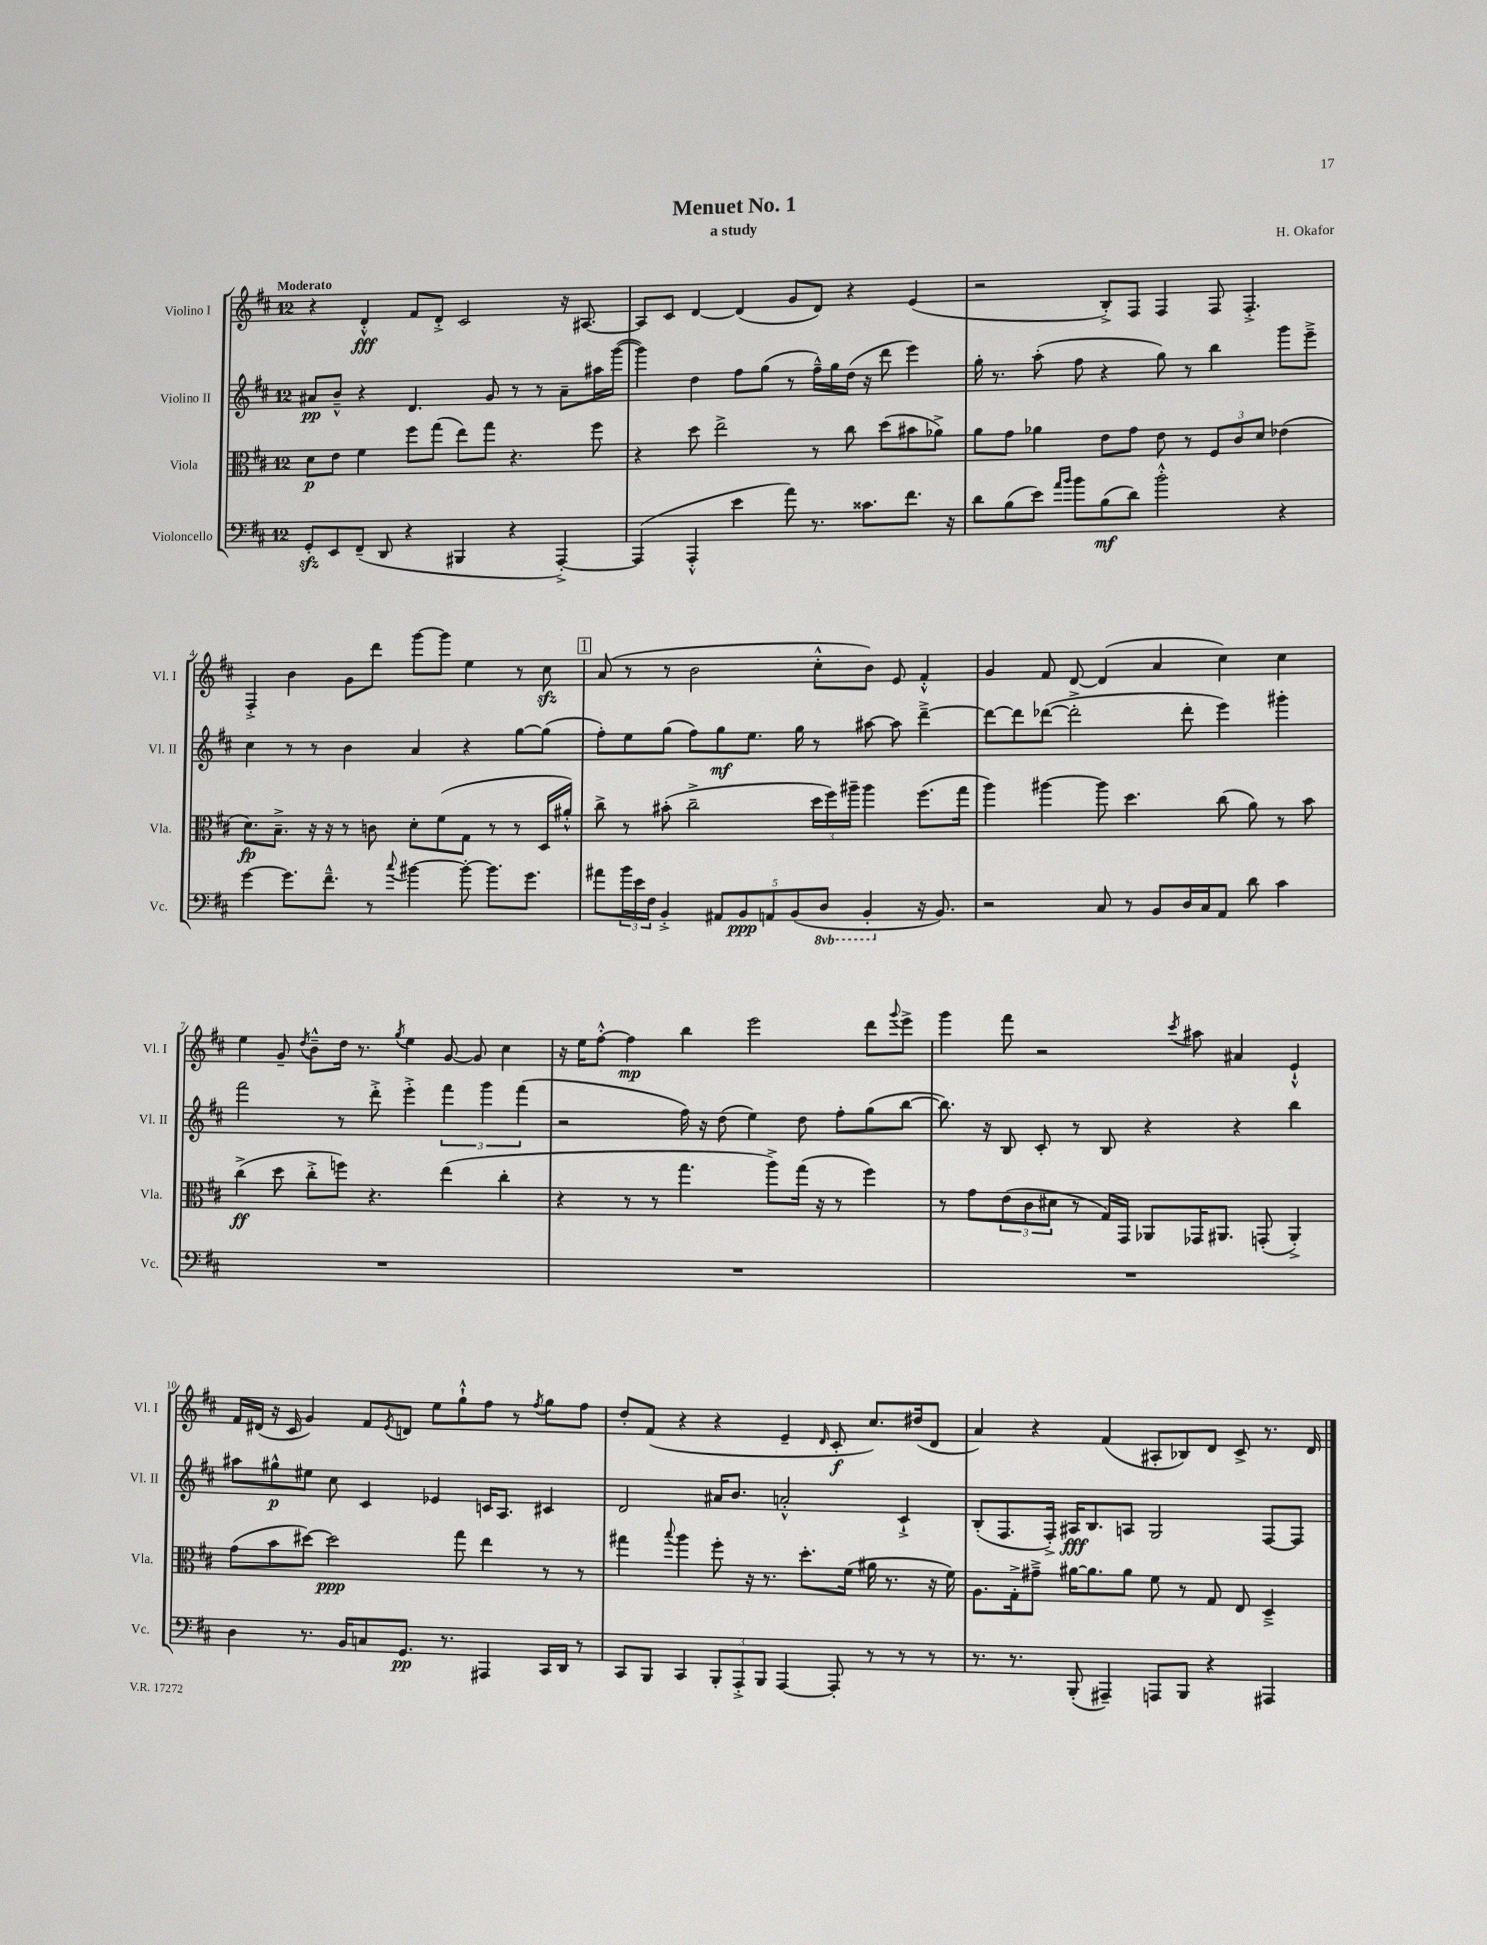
\header { title = "Menuet No. 1" composer = "H. Okafor" subtitle = "a study" }
<<
\new StaffGroup <<
\new Staff = "s0" \with { instrumentName = "Violino I" shortInstrumentName = "Vl. I" } {
    \clef treble \key d \major \once \override Staff.TimeSignature.style = #'single-digit \time 12/8 \tempo "Moderato"
    r4 d'4-.-^\fff fis'8 d'8-.-> cis'2 r16 ais8.~ |
    ais8 cis'8 d'4~ d'4( g'8 d'8) r4 e'4( |
    r2 b8-.->) fis8 fis4 fis8 fis4.-.-> |
    fis4-.-> b'4 g'8 d'''8 g'''8~ g'''8 e''4 r8 cis''8\sfz |
    \mark \markup { \box "1" } a'8( r8 r8 b'2 cis''8-.-^ b'8) e'8 fis'4-.-^ |
    g'4 fis'8 d'8~ d'4( a'4 cis''4) cis''4 |
    e''4 g'8-- \acciaccatura { d''8 } b'8---^ d''16 r8. \acciaccatura { g''8 } e''4 g'8~ g'8 cis''4 |
    r16 e''16 fis''8~-.-^ fis''4\mp b''4 e'''2 d'''8 \appoggiatura { g'''8 } e'''8-> |
    g'''4 fis'''8 r2 \acciaccatura { cis'''8 } ais''8 ais'4 e'4-!-^ |
    fis'16 dis'16( r16 cis'16 g'4) fis'8 \acciaccatura { e'8 } d'8 e''8 g''8-!-^ fis''8 r8 \acciaccatura { fis''8 } g''8 fis''8 |
    d''8-. fis'8( r4 r4 e'4-- \grace { d'16 } cis'8-.\f cis''8.) dis''16( d'8 |
    a'4) r4 fis'4( ais8-. bes8) d'8 cis'8-> r8. d'16 \bar "|." |
}
\new Staff = "s1" \with { instrumentName = "Violino II" shortInstrumentName = "Vl. II" } {
    \clef treble \key d \major \once \override Staff.TimeSignature.style = #'single-digit \time 12/8
    ais'8\pp b'8---^ r4 d'4. g'8 r8 r8 ais'8-- ais''16 g'''16~( |
    g'''4) d''4 fis''8 g''8( r8 fis''16---^) g''16 d''16( r16 d'''8 e'''4) |
    g''16-. r8. a''8-.( fis''8 r4 g''8) r8 b''4 g'''8 e'''8---> |
    cis''4 r8 r8 b'4 a'4 r4 g''8~ g''8( |
    \mark \markup { \box "1" } fis''8-.) e''8 g''8( fis''8) g''8\mf e''8. g''16 r8 ais''8~ ais''8 d'''4~---> |
    d'''8~ d'''8 des'''8~( des'''2-.-> des'''8-. e'''4) gis'''4-. |
    fis'''2 r8 d'''8-.-> e'''4-.-> \tuplet 3/2 { fis'''4 g'''4 fis'''4( } |
    r2 fis''16) r16 d''8( e''4) d''8 fis''8-. g''8( b''8~ |
    b''8.) r16 b8 cis'8-. r8 b8 r4 r4 b''4 |
    ais''8 gis''8-^\p eis''8 cis''8 cis'4 ees'4 c'16 a8. cis'4 |
    d'2 ais'16 b'8. a'2-.-^ cis'4-!-> |
    b8-.( fis8. fis16-.->) ais16\fff b8. a8 g2 fis8~ fis8 \bar "|." |
}
\new Staff = "s2" \with { instrumentName = "Viola" shortInstrumentName = "Vla." } {
    \clef alto \key d \major \once \override Staff.TimeSignature.style = #'single-digit \time 12/8
    d'8\p e'8 fis'4 fis''8 g''8( e''8) g''8 r4. fis''8 |
    r4 d''8 e''2-> r8 cis''8 d''8( bis'8 aes'8->) |
    a'8 g'8 aes'4 e'8 g'8 e'8 r8 \tuplet 3/2 { fis8 cis'8 d'8 } ees'4( |
    d'8.\fp) b8.---> r16 r16 r8 c'8 d'8-. fis'8( g8 r8 r8 d16 ais'16-.-^) |
    \mark \markup { \box "1" } cis''8-> r8 bis'8-.( cis''2---> \tuplet 3/2 { d''16 fis''16) ais''16-- } ais''4 fis''8.( g''16 |
    a''4) ais''4~ ais''8 d''4. cis''8( a'8) r8 b'8 |
    cis''4->\ff( d''8 cis''8-.-> f''8) r4. e''4( cis''4-. |
    r4 r8 r8 g''4. a''8->) g''16( r16 r8 fis''4) |
    r8 g'8 \tuplet 3/2 { e'8( cis'8 dis'8 } r8 g16) g,16 aes,8 ges,16 ais,8. g,8-.( ais,4-.->) |
    g'8( b'8 dis''8~) dis''2\ppp g''8 e''4 r8 r8 |
    gis''4 \appoggiatura { b''8 } a''4 fis''8-. r16 r8. d''8.-. fis'16( ais'16 r8. r16 fis'16) |
    a8. g16-.-> gis'8---> ais'16~ ais'8. ais'8 fis'8 r8 g8 e8 d4---> \bar "|." |
}
\new Staff = "s3" \with { instrumentName = "Violoncello" shortInstrumentName = "Vc." } {
    \clef bass \key d \major \once \override Staff.TimeSignature.style = #'single-digit \time 12/8 \set Staff.ottavationMarkups = #ottavation-simple-ordinals
    g,8-.\sfz e,8 fis,8--( d,8 r4 bis,,4 r4 a,,4~-.->) |
    a,,4( a,,4-.-^ e'4 a'8) r8. cisis'8. fis'8. r16 |
    d'8 b8( e'8) \grace { a'16 b'16 } b'8 b8\mf( d'8) b'2-.-^ r4 |
    g'4~ g'8. fis'8.---^ r8 \appoggiatura { cis''8 } bis'4~ bis'8~-. bis'8. g'8. |
    \mark \markup { \box "1" } ais'8 \tuplet 3/2 { b'16 e'16 fis16 } b,4-.-> \tuplet 5/4 { ais,8 b,8\ppp a,8 b,8( \ottava #-1 d,8 } b,,4-. \ottava #0 r16 b,8.) |
    r2 cis8 r8 b,8 d16 cis16 a,8 d'8 cis'4 |
    R1. |
    R1. |
    R1. |
    d4 r8. b,16 c8 g,8.\pp r8. ais,,4 cis,16 d,16 r8 |
    cis,8 b,,8 cis,4 \tuplet 3/2 { b,,8-. a,,8-.-> b,,8 } a,,4~ a,,8-. r8 r8 r8 |
    r8. r8. b,,8-.( ais,,4--) a,,8 b,,8 r4 ais,,4 \bar "|." |
}
>>
>>
